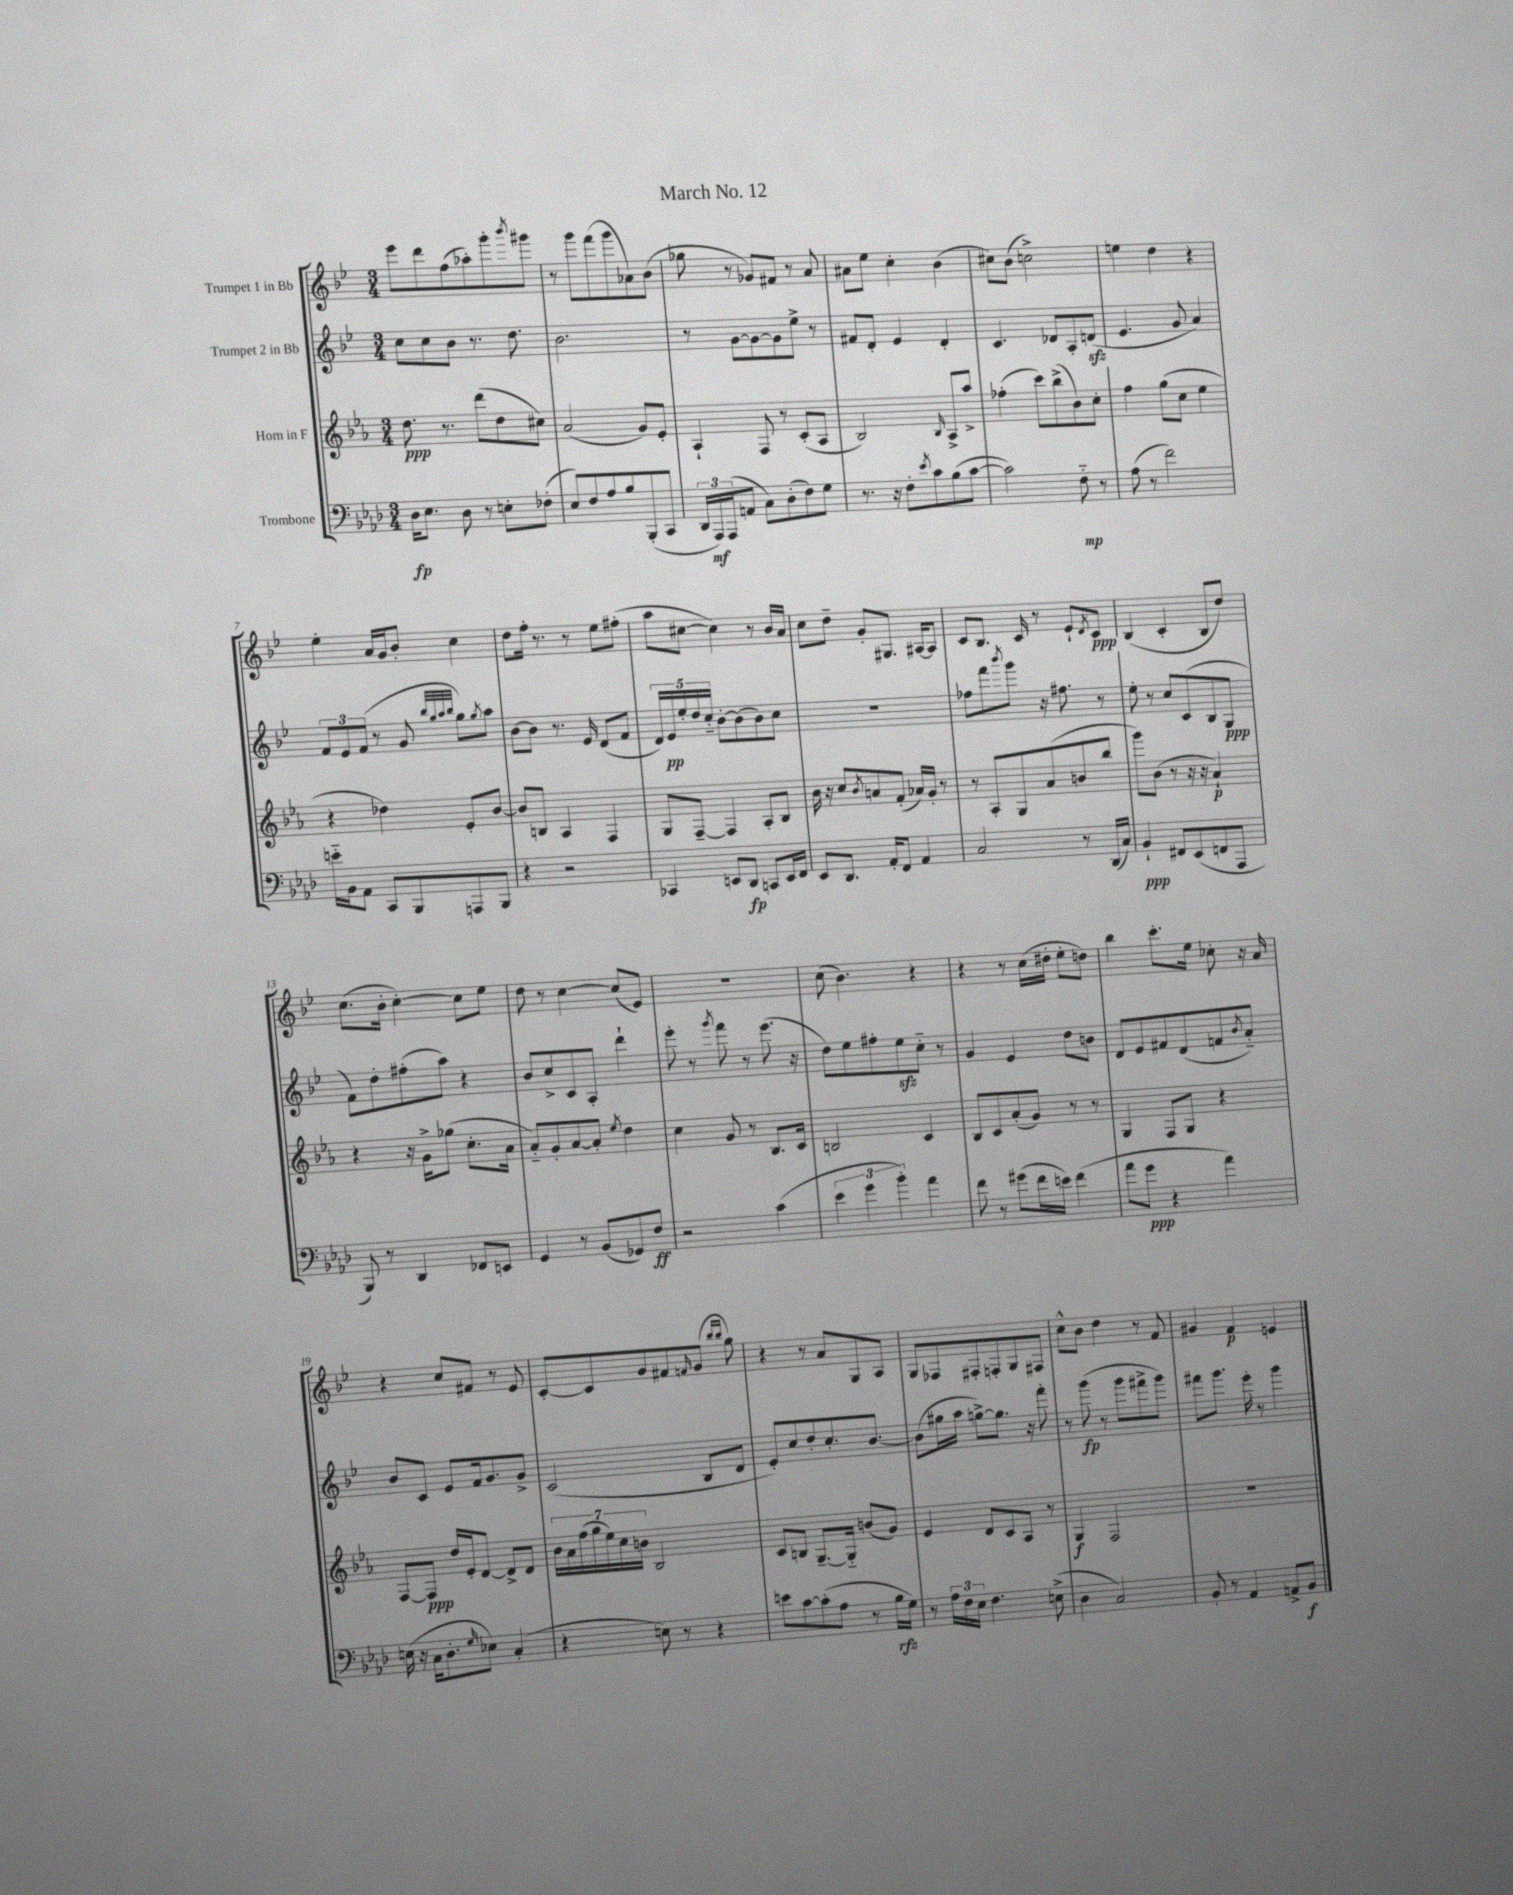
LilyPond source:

\header { title = "March No. 12" }
<<
\new StaffGroup <<
\new Staff = "s0" \with { instrumentName = "Trumpet 1 in Bb" } {
    \clef treble \key bes \major \numericTimeSignature \time 3/4
    ees'''8 d'''8 f''8( aes''8-.) g'''8-. \acciaccatura { bes'''8 } gis'''8 |
    r8 g'''8 f'''8( g'''8 aes'8) bes'8( |
    ges''8 r8 ges'8) fis'8 r8 a'8 |
    ais'8 ees''8 c''4-. bes'4( |
    cis''8) bes'8( c''2->) |
    e''4 d''4 r4 |
    ees''4-. a'16 g'16 bes'8-. c''4 |
    d''8 f''16-. r8. r8 ees''8 fis''8-.( |
    a''8 cis''8~ cis''4) r8 bes'16 a'16 |
    c''8 d''8-- g'8-. gis8. ais16~ ais8 |
    c'8 bes8. c'16 r8 ees'8-! \acciaccatura { d'8 } c'8\ppp |
    bes4( c'4-. bes8 d''8) |
    c''8.( bes'16-. c''4~-.) c''8 ees''8 |
    d''8 r8 c''4~ c''8( ees'8) |
    R2. |
    c''8( bes'4.) r4 |
    r4 r8 c''16( dis''16-. ees''8-. d''8) |
    bes''4 c'''8.-. ees''16 ces''8-. r16 a'16 |
    r4 c''8 fis'8 r8 ees'8 |
    c'8~-. c'8 g'8 fis'8 \grace { f'16 } g'8( \grace { bes''16 bes''16 } g''8) |
    r4 r8 a'8 g8 a8 |
    g8 fes8 fis8-. f8-. g8 fis8 |
    c''8-^ bes'8 d''4 r8 f'8 |
    gis'4 f'4\p e'4 \bar "|." |
}
\new Staff = "s1" \with { instrumentName = "Trumpet 2 in Bb" } {
    \clef treble \key bes \major \numericTimeSignature \time 3/4
    c''8 c''8 bes'8 r8. d''8. |
    bes'2. |
    r8 g'8~ g'8~ g'8 ees''8-> r8 |
    fis'8 d'8-. ees'4 d'4-. |
    c'4. des'8 a8-. d'8\sfz( |
    ees'4. g'8 a'4) |
    \tuplet 3/2 { f'8 ees'8 f'8( } r8 g'8 \grace { bes''32 g''32 a''32 bes''32 } g''8) \acciaccatura { g''8 } a''8 |
    bes'8~ bes'8 r8. ees'16 d'8( f'8 |
    \tuplet 5/4 { d'16) ees'16\pp ees''16-. d''16 c''16-_ } bes'8~-. bes'8( bes'8) c''8 |
    R2. |
    fes''8 f'''8 \acciaccatura { bes'''8 } g'''8 r16 fis''8. r8 |
    ees''8-. r8 c''8 c'8( bes8 g8\ppp |
    f'8) d''8-. fis''8-.( a''8) r4 |
    bes'8 c''8-> c'8 a8-. d'''4-! |
    ees'''8-. r8 \acciaccatura { g'''8 } f'''8 r8 ees'''8.( r16 |
    d''8) ees''8 fis''8-. ees''8\sfz c''8-_ r8 |
    g'4 ees'4 d''8 b'8 |
    d'8 ees'8 fis'8 d'8( f'8 \acciaccatura { bes'8 } a'8-_) |
    bes'8 c'8 ees'8 f'16 g'8. g'8-> |
    c'2( bes8 d'8 |
    ees'8-.) c''8 d''8-. c''8.-. bes'8.~ |
    bes'8( gis''16 a''16 g''8~->) g''8. r16 f'''8-. |
    r8 g'''8\fp( r8 g'''8 fis'''8-> g'''8) |
    fis'''8 g'''8. ees'''16-. r8 g'''4 \bar "|." |
}
\new Staff = "s2" \with { instrumentName = "Horn in F" } {
    \clef treble \key ees \major \numericTimeSignature \time 3/4
    d''8.\ppp r8. d'''8( d''8 cis''8) |
    aes'2( g'8) ees'8-. |
    aes4-! f8 r8 c'8-.( aes8 |
    bes2) \grace { bes16 } aes8-> aes''8-> |
    fes''4-.( c'''8) bes''8->( bes'8) c''8-. |
    f''4 g''8( c''8 ees''4 |
    r4 des''4) ees'8-. bes'8~ |
    bes'8 b8 aes4 f4 |
    g8 f8~-- f4 aes8-. bes8 |
    bes'16 r16 c''8 \acciaccatura { bes'8 } a'8 f'8-.( aes'16) g'16-. r8 |
    r8 aes8-. g8 aes'8( b'8 bes''8 |
    g'''8) bes'8( r8 r16 r16 aes'4-!\p) |
    r4 r16 g'16-> ges''8( c''8.-. aes'16 |
    aes'8-_) g'8-. aes'8~ aes'8-. \acciaccatura { ees''8 } d''4 |
    c''4 g'8 r8 bes8. c'16 |
    b2 c'4 |
    bes8 c'8 aes'8-.( g'8) r8 r8 |
    g4 f8 g8 r4 |
    f8~ f8\ppp d''16 ees'16-. d'8~ d'8-> d'8 |
    \tuplet 7/4 { bes'16 aes'16 f''16( g''16 ees''16) c''16 b'16 } bes2 |
    c'8 b8 g8.~-- g16-_ b'8( g'8) |
    ees'4 d'8 c'8 aes8 r8 |
    g4\f f2 |
    R2. \bar "|." |
}
\new Staff = "s3" \with { instrumentName = "Trombone" } {
    \clef bass \key aes \major \numericTimeSignature \time 3/4
    des16\fp ees8. des8 r8 e8-. fes8-.( |
    ees8) f8 aes8 bes8 bes,,8-.( c,8 |
    \tuplet 3/2 { des,16 aes,,16\mf) aes,,16( } a,8 c8) des8-.( f8) g8 |
    r8. r16 f8-. \acciaccatura { ees'8 } c'8 bes8( c'8~ |
    c'2) f8-_\mp r8 |
    aes8( r8 f'2) |
    e'16-_ bes,16 aes,8 c,8 bes,,8 a,,8 bes,,8 |
    r4 r2 |
    ces,4 e,8 des,8\fp c,8 e,16 f,16 |
    ees,8 des,8. aes,16-. f,8 aes,4 |
    c2 r8 des,16( c16) |
    bes,4-!\ppp fis,8 ees,8( f,8 aes,,8 |
    bes,,8) r8 des,4 fes,8 e,8 |
    g,4 r8 bes,8( ges,8) f8\ff |
    r2 c'4( |
    \tuplet 3/2 { ees'4 g'4 bes'4-.) } aes'4 |
    f'8 r8 gis'8( f'16 e'16) f'4( |
    aes'8 g'8\ppp r4 aes'4) |
    e16( r16 c16 des8.-. \grace { g16 } ees8) c4-.( |
    r4 e8) r8 r4 |
    e'8 c'8~ c'8-.( aes8 r8 bes16\rfz g16) |
    r8 \tuplet 3/2 { aes16 f16 ees16 } f4. e8->( |
    des4 c2) |
    bes,8-. r8 aes,4 a,8-> bes,8\f \bar "|." |
}
>>
>>
